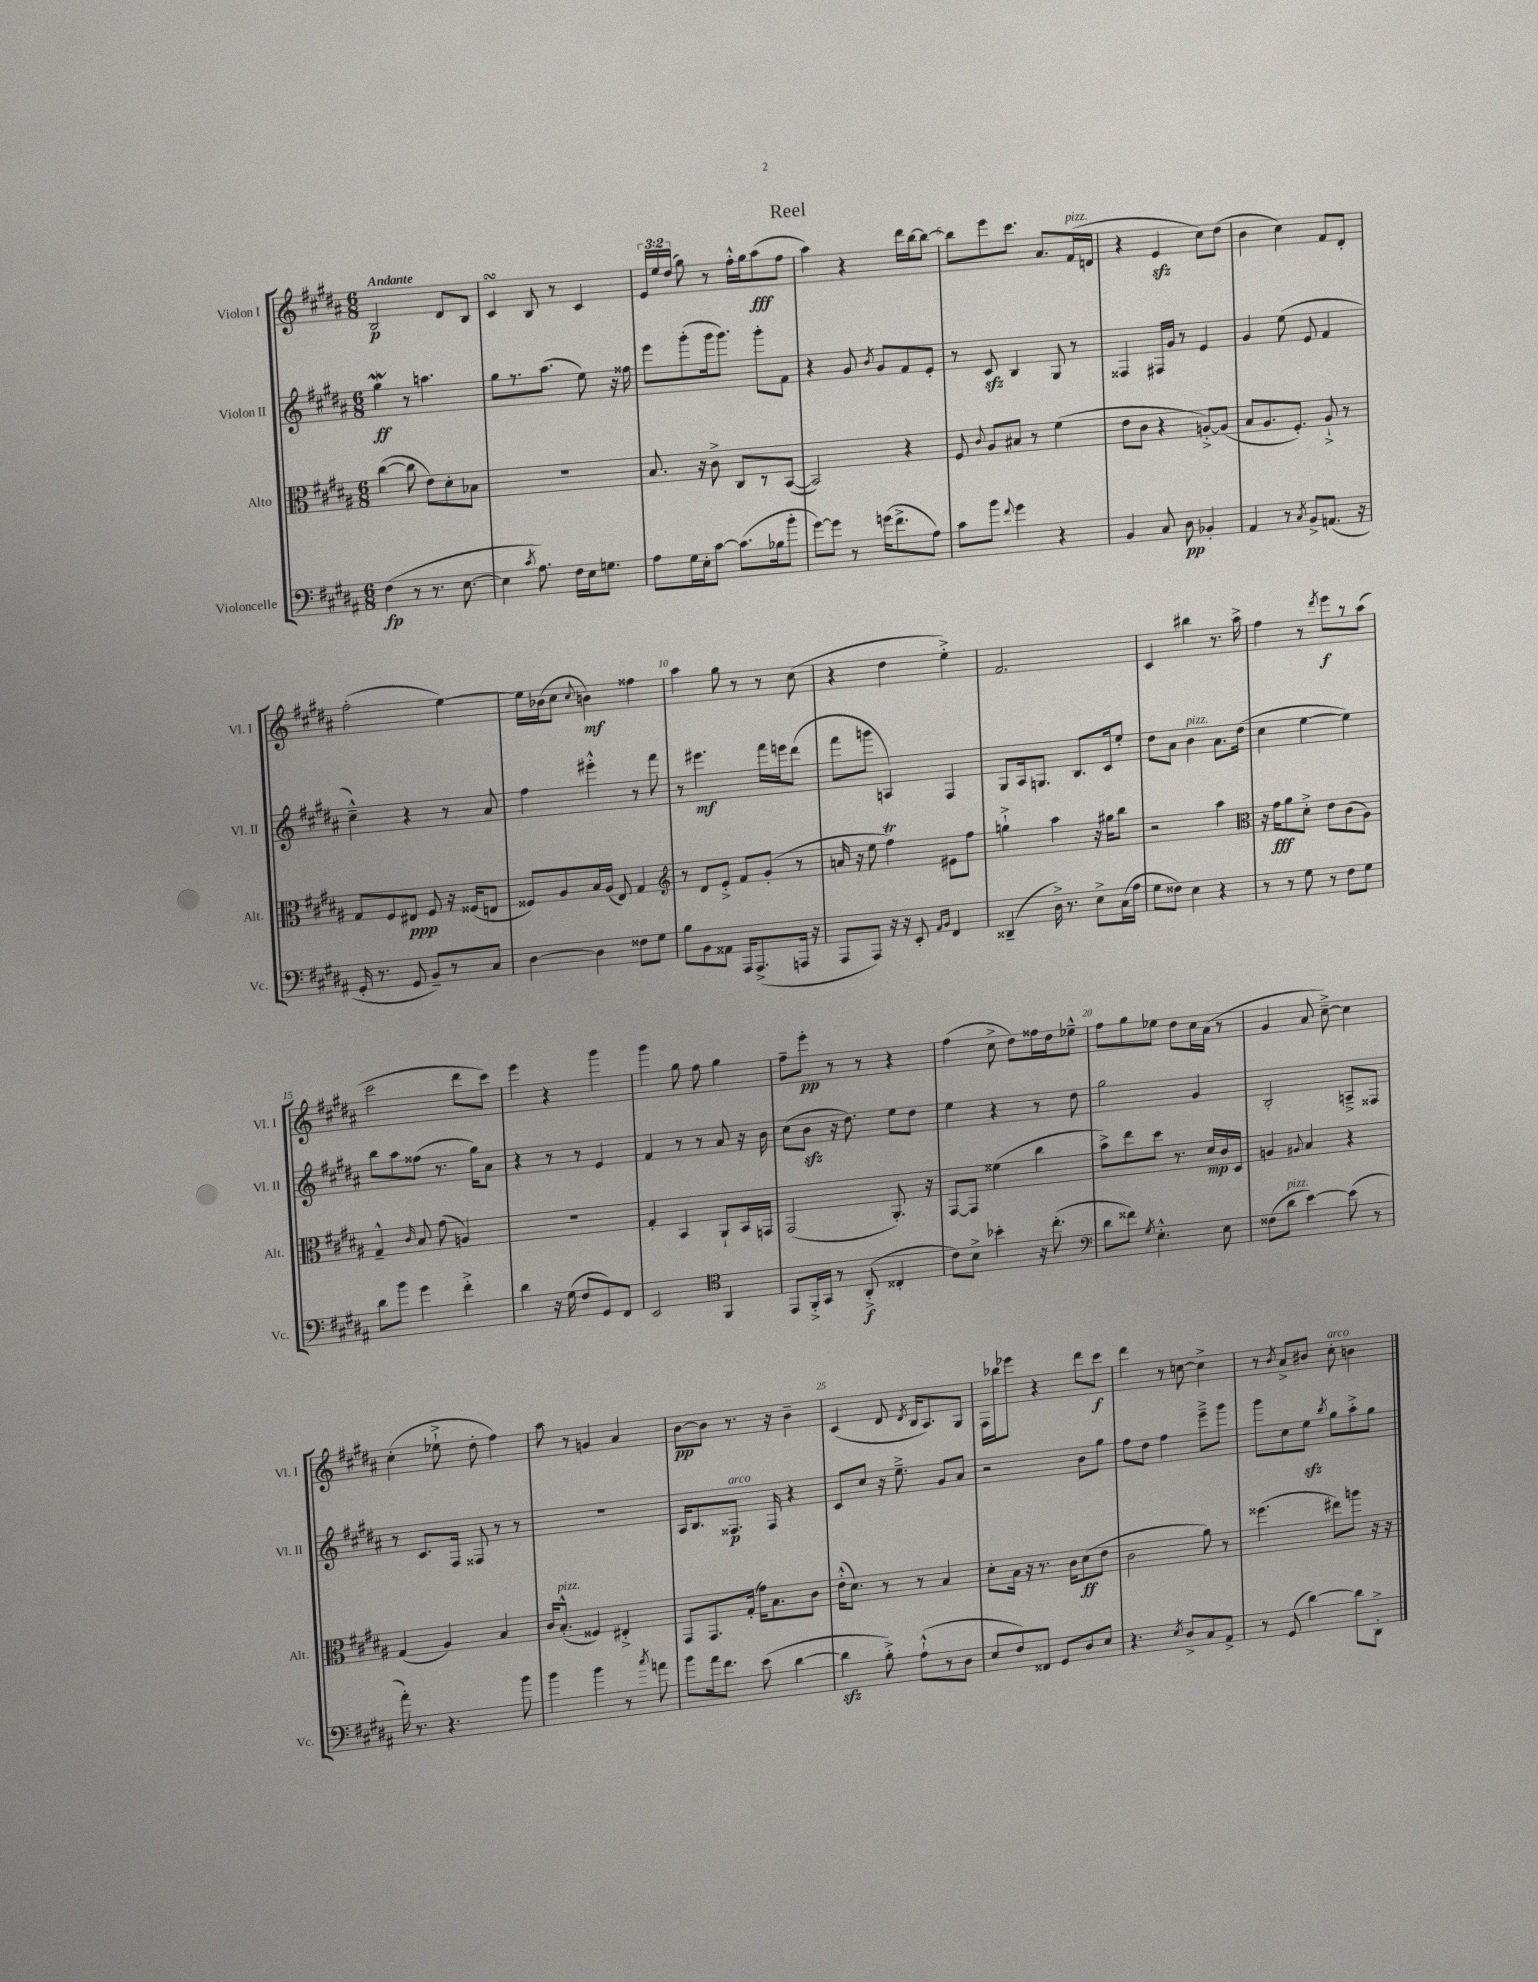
\header { title = "Reel" }
<<
\new StaffGroup <<
\new Staff = "s0" \with { instrumentName = "Violon I" shortInstrumentName = "Vl. I" } {
    \clef treble \key b \major \numericTimeSignature \time 6/8 \override Staff.TupletNumber.text = #tuplet-number::calc-fraction-text \tempo "Andante"
    \autoBeamOff b2\p dis'8[ b8] |
    cis'4\turn b8 r8 cis'4 |
    \tuplet 3/2 { e'16[ e''16 dis''16]( } gis''8) r8 fis''16[-.-^ gis''16 ais''8\fff( fis''8] |
    ais''4) r4 dis'''16[ b''16~ b''8]~ |
    b''8[ e'''8 cis'''8.] ais'8.[ fis'16^\markup { \italic "pizz." }( d'16] |
    r4 e'4\sfz cis''8[) dis''8]( |
    b'4 cis''4) fis'8[ dis'8]-. |
    fis''2-.( e''4~) |
    e''16[ bes'16( cis''8] \appoggiatura { cis''8 } b'4\mf) fisis''4 |
    ais''4 gis''8 r8 r8 cis''8( |
    r4 dis''4 e''4-.->) |
    fis'2. |
    cis'4 bis''4 r8. ais''16-> |
    fis''4 r8 \acciaccatura { dis'''8 } e'''8[\f r8 ais''8]( |
    cis'''2 dis'''8[ cis'''8]) |
    e'''4 r4 gis'''4 |
    gis'''4 gis''8 fis''8 gis''4 |
    fis''8[-- e'''8]-.\pp r8 r8 r4 |
    fis''4( cis''8-> dis''8[) fisis''16 dis''16 ees''8]---^ |
    fis''8[ gis''8 ees''8] dis''8[ cis''16 ais'16]( r8 |
    gis'4 ais'8 cis''8~--->) cis''4 |
    cis''4-.( ees''8-!-> dis''8-. fis''4) |
    ais''8 r8 g'4 ais'4 |
    b'8[~\pp b'8] r8. r16 b'4-- |
    cis'4( dis'8 \acciaccatura { dis'8 } b16[ ais8.) gis8] |
    fis16[ bes''16 ees'''8] r4 dis'''8[ cis'''8]\f |
    dis'''4 r8 c''8~ c''4-> |
    r8 \acciaccatura { b'8 } ais'8[-> bis'8] cis''8-.^\markup { \italic "arco" } b'4 \bar "|." |
}
\new Staff = "s1" \with { instrumentName = "Violon II" shortInstrumentName = "Vl. II" } {
    \clef treble \key b \major \numericTimeSignature \time 6/8
    \autoBeamOff gis''4\mordent\ff r8 a''4. |
    gis''8[ r8. ais''8.]( e''8) r16 fisis''16 |
    e'''8[ gis'''8-.( gis'''16 gis'''8.]) gis'''8[-. fis'8] |
    r4 gis'8 \acciaccatura { b'8 } gis'8[ fis'8 e'8]-. |
    r8 cis'8\sfz b4 gis8 r8 |
    fisis4 fis16[ gis'16] r8 e'4 |
    gis'4 e''8( e'8 fis'4 |
    cis''4---^) r4 r8 ais'8 |
    fis''4 eis'''4-.-^ r8 fis'''8 |
    r8 eis'''4.\mf fis'''16[ e'''16 dis'''8]( |
    fis'''8[ g'''8] a4) fis4 |
    gis8[ ais16 g8.] b8.[ cis'16 e''8]-. |
    dis''8[ ais'8] b'4^\markup { \italic "pizz." } ais'8.[ dis''16]( |
    cis''4 e''4~ e''4) |
    b''8[ ais''8 fisis''8]( r8. gis''16[) ais'8] |
    r4 r8 r8 e'4 |
    fis'4 r8 r8 ais'8 r16 b'16 |
    cis''8[( b'8]\sfz r16 dis''8.) e''8[ dis''8] |
    e''4 r4 r8 dis''8 |
    gis''2 gis'4 |
    b2-. a8[---> fisis8] |
    r8 cis'8.[ fis16] fisis8 r8 r8 |
    R2. |
    ais16[ b8. fisis8.]\p^\markup { \italic "arco" } fisis16 r4 |
    cis'8[ cis''8] r16 e''8.---> gis'8[ ais'8] |
    r2 b'8[ gis''8] |
    fis''8[ dis''8] fis''4 e'''8[---> gis'''8] |
    gis'''8[ cis''8 e''8]\sfz \acciaccatura { b''8 } gis''8[ ais''8-.-> gis''8] \bar "|." |
}
\new Staff = "s2" \with { instrumentName = "Alto" shortInstrumentName = "Alt." } {
    \clef alto \key b \major \numericTimeSignature \time 6/8
    \autoBeamOff cis''4~( cis''8 e'8[) dis'8-. bes8] |
    R2. |
    b8. r16 cis'8-> cis8[ r8 b,8]~( |
    b,2) r4 |
    fis8 \appoggiatura { cis'8 } ais8[ bis8] r8 fis'4( |
    e'8[ cis'8] r4 a8[~-.->) a8]( |
    b8[ ais8. fis8.]-.) ais8-!-> r8 |
    gis8[ fis8 eis8]\ppp fis8 r16 fisis16[( e8] |
    fisis8[) ais8 b16 ais16]( e8) gis4 |
    \clef treble r8 dis'8[ e'8]-.-> fis'8[ gis'8]-.( r8 |
    a'16 r16 e''8 fis''4\trill) eis'8[ fis''8] |
    g''4-!-> ais''4 r16 gis''16[ b''8] |
    r2 ais''4 |
    \clef alto r16 gis'16[\fff ais'8 dis'8]-.-> e'8[ cis'8( ais8]) |
    gis4---^ \grace { cis'16 } b8 gis'8( a4) |
    r2. |
    gis4-. b,4 ais,8[-! b,16 g,16] |
    gis,2( ais,8.-.) r16 |
    gis,8[~ gis,8] fisis'4( cis''4 |
    b'8[->) e''8 dis''8] r8. dis'16[\mp cis'16 dis16] |
    a4 \appoggiatura { ais8 } b4 r4 |
    gis4( ais4) b4 |
    cis'16[ b8.]-.-^^\markup { \italic "pizz." }( fisis4) eis4-.-> |
    gis,8[ gis,8. gis16]-.( gis'16[) b8. cis'8] |
    e'16[-.-^( dis'8.]) r8 r8 b4 |
    dis'8[-. b16] r16 r8. cis'16[ dis'8\ff( e'8] |
    cis'2 ais'8) r8 |
    fisis''4.( eis''8[) a''8] r16 r16 \bar "|." |
}
\new Staff = "s3" \with { instrumentName = "Violoncelle" shortInstrumentName = "Vc." } {
    \clef bass \key b \major \numericTimeSignature \time 6/8
    \autoBeamOff fis4\fp( r8 r8. e8.~ |
    e4 \acciaccatura { cis'8 } ais8.) fis16[ e16 g8.] |
    ais8[ gis16 e16-. cis'8]~ cis'8.[( bes16 b'8]-. |
    gis'8[~) gis'8] r8 g'16[( fis'8.-> ais8]) |
    cis'8[ b'8] \appoggiatura { fis'8 } gis'4 r4 |
    b,4 cis8 dis8\pp bes,4-. |
    ais,4 r8 \acciaccatura { cis8 } b,8[-> a,8.]( r16 |
    gis,16-. r8. gis,8 b,8[--) r8 cis8] |
    dis4~ dis4 fisis8[ gis8] |
    b8[ b,8 aisis,8] ais,,16[ ais,,8.->( a,,16] r16 |
    ais,,8[ ais,,8]) r16 r16 e,8-. \grace { ais,16[ b,16] } fis,4 |
    disis,4--( dis16->) r8. e8[-> cis16( ais16] |
    gis8[ fisis8]) e4 r4 |
    r8 r8 gis8 r8 fis8[ gis8] |
    dis'8[ b'8] gis'4 fis'4-.-> |
    dis'4 r16 gis16( fis8[ gis,8) fis,8] |
    e,2 \clef tenor fis,4 |
    e,8[ fis,16-.-> gis,16] r8 ais,8-.->\f( cisis4-. |
    cis'8[) b8]-> bes'4-. r16 cis''8.-.( |
    \clef bass dis'8[ fisis'8]) \acciaccatura { gis8 } e4.-.-^ e8 |
    fisis8[( dis'8]^\markup { \italic "pizz." } e'4~) e'8( r8 |
    ais'16-.) r8. r4. b'8 |
    b'4 b'4 r8 \acciaccatura { cis''8 } a'8 |
    b'8[ ais'16 fis'8.] e'8( dis'4~ |
    dis'4\sfz b8-.->) ais8[-!-^( r8 dis8] |
    e8[ fis8) fisis,8] gis,8[ dis8 e8] |
    r4. \acciaccatura { e8 } dis8[-> cis8 ais,8]-> |
    r8 gis,8( dis'4~) dis'8[ dis,8]-.-> \bar "|." |
}
>>
>>
\layout { \context { \Score \override BarNumber.break-visibility = ##(#f #t #t) barNumberVisibility = #(every-nth-bar-number-visible 5) } }
